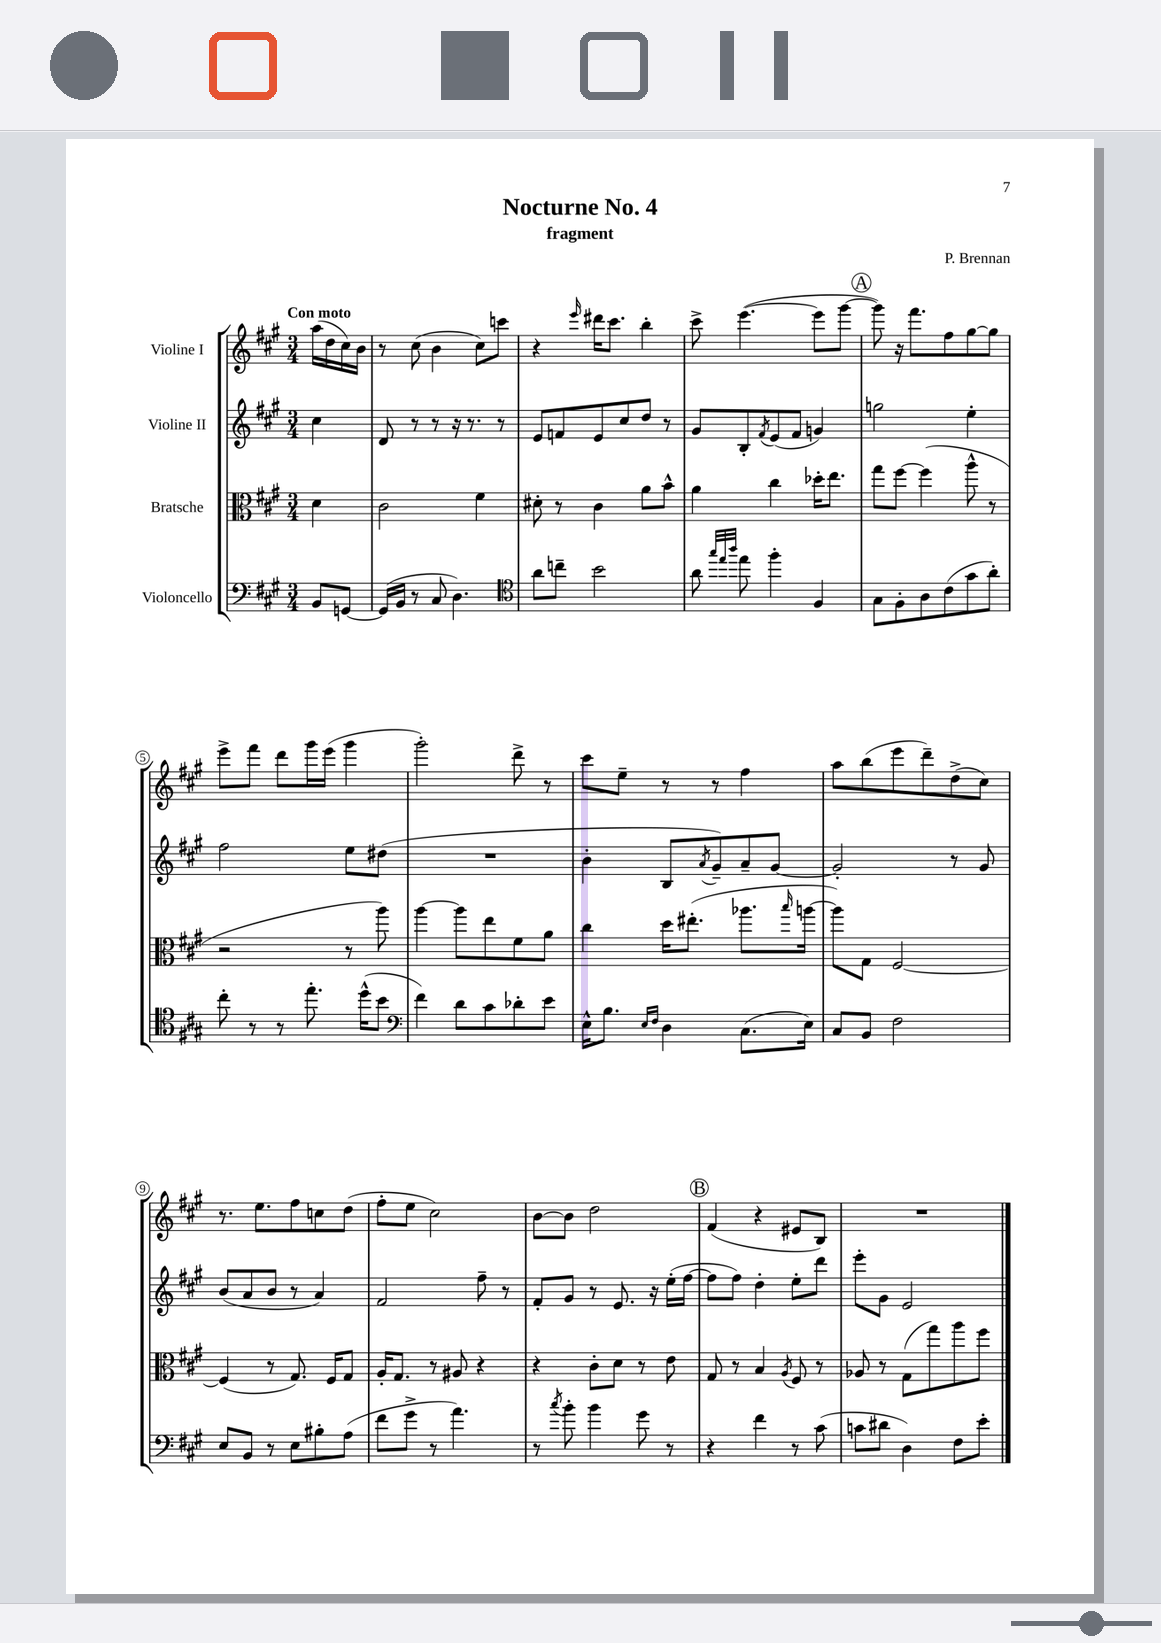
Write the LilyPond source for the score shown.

\header { title = "Nocturne No. 4" composer = "P. Brennan" subtitle = "fragment" }
<<
\new StaffGroup <<
\new Staff = "s0" \with { instrumentName = "Violine I" } {
    \clef treble \key a \major \numericTimeSignature \time 3/4 \partial 4 \tempo "Con moto"
    a''16( d''16 cis''16) b'16 |
    r8 cis''8( b'4 cis''8) c'''8 |
    r4 \grace { e'''16 } dis'''16 cis'''8. b''4-. |
    cis'''8-> e'''4.~( e'''8 gis'''8~ |
    \mark \markup { \circle "A" } gis'''8) r16 fis'''8. fis''8 gis''8~ gis''8 |
    e'''8-> fis'''8 d'''8 gis'''16 e'''16( gis'''4 |
    gis'''2-.) d'''8-> r8 |
    cis'''8 e''8-- r8 r8 fis''4 |
    a''8 b''8( e'''8 d'''8--) d''8->( cis''8) |
    r8. e''8. fis''8 c''8 d''8( |
    fis''8-. e''8 cis''2) |
    b'8~ b'8 d''2 |
    \mark \markup { \circle "B" } fis'4( r4 eis'8 b8) |
    R2. \bar "|." |
}
\new Staff = "s1" \with { instrumentName = "Violine II" } {
    \clef treble \key a \major \numericTimeSignature \time 3/4 \partial 4
    cis''4 |
    d'8 r8 r8 r16 r8. r8 |
    e'8 f'8 e'8 cis''8 d''8 r8 |
    gis'8 b8-. \acciaccatura { fis'8 } e'8( fis'8 g'4) |
    \mark \markup { \circle "A" } g''2 e''4-. |
    fis''2 e''8 dis''8( |
    R2. |
    b'4-. b8 \acciaccatura { a'8 } gis'8--) a'8-- gis'8~ |
    gis'2-. r8 gis'8 |
    b'8( a'8 b'8 r8 a'4) |
    fis'2 fis''8-- r8 |
    fis'8-. gis'8 r8 e'8. r16 e''16-.( fis''16~ |
    \mark \markup { \circle "B" } fis''8 fis''8) d''4-. e''8-. d'''8 |
    e'''8-. gis'8 e'2 \bar "|." |
}
\new Staff = "s2" \with { instrumentName = "Bratsche" } {
    \clef alto \key a \major \numericTimeSignature \time 3/4 \partial 4
    d'4 |
    cis'2 fis'4 |
    dis'8-. r8 cis'4 a'8 b'8-^ |
    a'4 cis''4 des''16-. e''8. |
    \mark \markup { \circle "A" } gis''8 fis''8~ fis''4( a''8-^ r8 |
    r2 r8 a''8) |
    a''4~ a''8 e''8 fis'8 a'8 |
    cis''4 d''16 eis''8.-.( aes''8. \grace { b''16 } a''16~ |
    a''8) gis8 fis2~ |
    fis4( r8 gis8.) fis16 gis8 |
    a16-. gis8. r8 ais8 r4 |
    r4 cis'8-. d'8 r8 e'8 |
    \mark \markup { \circle "B" } gis8 r8 b4 \acciaccatura { a8 } fis8 r8 |
    aes8 r8 gis8( gis''8) a''8 fis''8 \bar "|." |
}
\new Staff = "s3" \with { instrumentName = "Violoncello" } {
    \clef bass \key a \major \numericTimeSignature \time 3/4 \partial 4
    b,8 g,8~ |
    g,16( b,16 r8 cis8 d4.) |
    \clef tenor a'8 c''8-- b'2 |
    a'8 \grace { gis''32 e''32 a''32 } e''8 fis''4-. fis4 |
    \mark \markup { \circle "A" } gis8 fis8-. a8 cis'8( gis'8 a'8-.) |
    cis''8-. r8 r8 e''8.-. d''16-^( b'8 |
    \clef bass fis'4) d'8 cis'8 des'8-. e'8 |
    e16-^ b8. \grace { e16 fis16 } d4 cis8.( e16) |
    cis8 b,8 fis2 |
    e8 b,8 r8 e8 bis8-. a8( |
    fis'8 gis'8-> r8 a'4.) |
    r8 \acciaccatura { cis''8 } b'8-. b'4 gis'8 r8 |
    \mark \markup { \circle "B" } r4 fis'4 r8 cis'8( |
    c'8 dis'8 d4) fis8 e'8-. \bar "|." |
}
>>
>>
\layout { \context { \Score \override BarNumber.stencil = #(make-stencil-circler 0.1 0.3 ly:text-interface::print) } }
